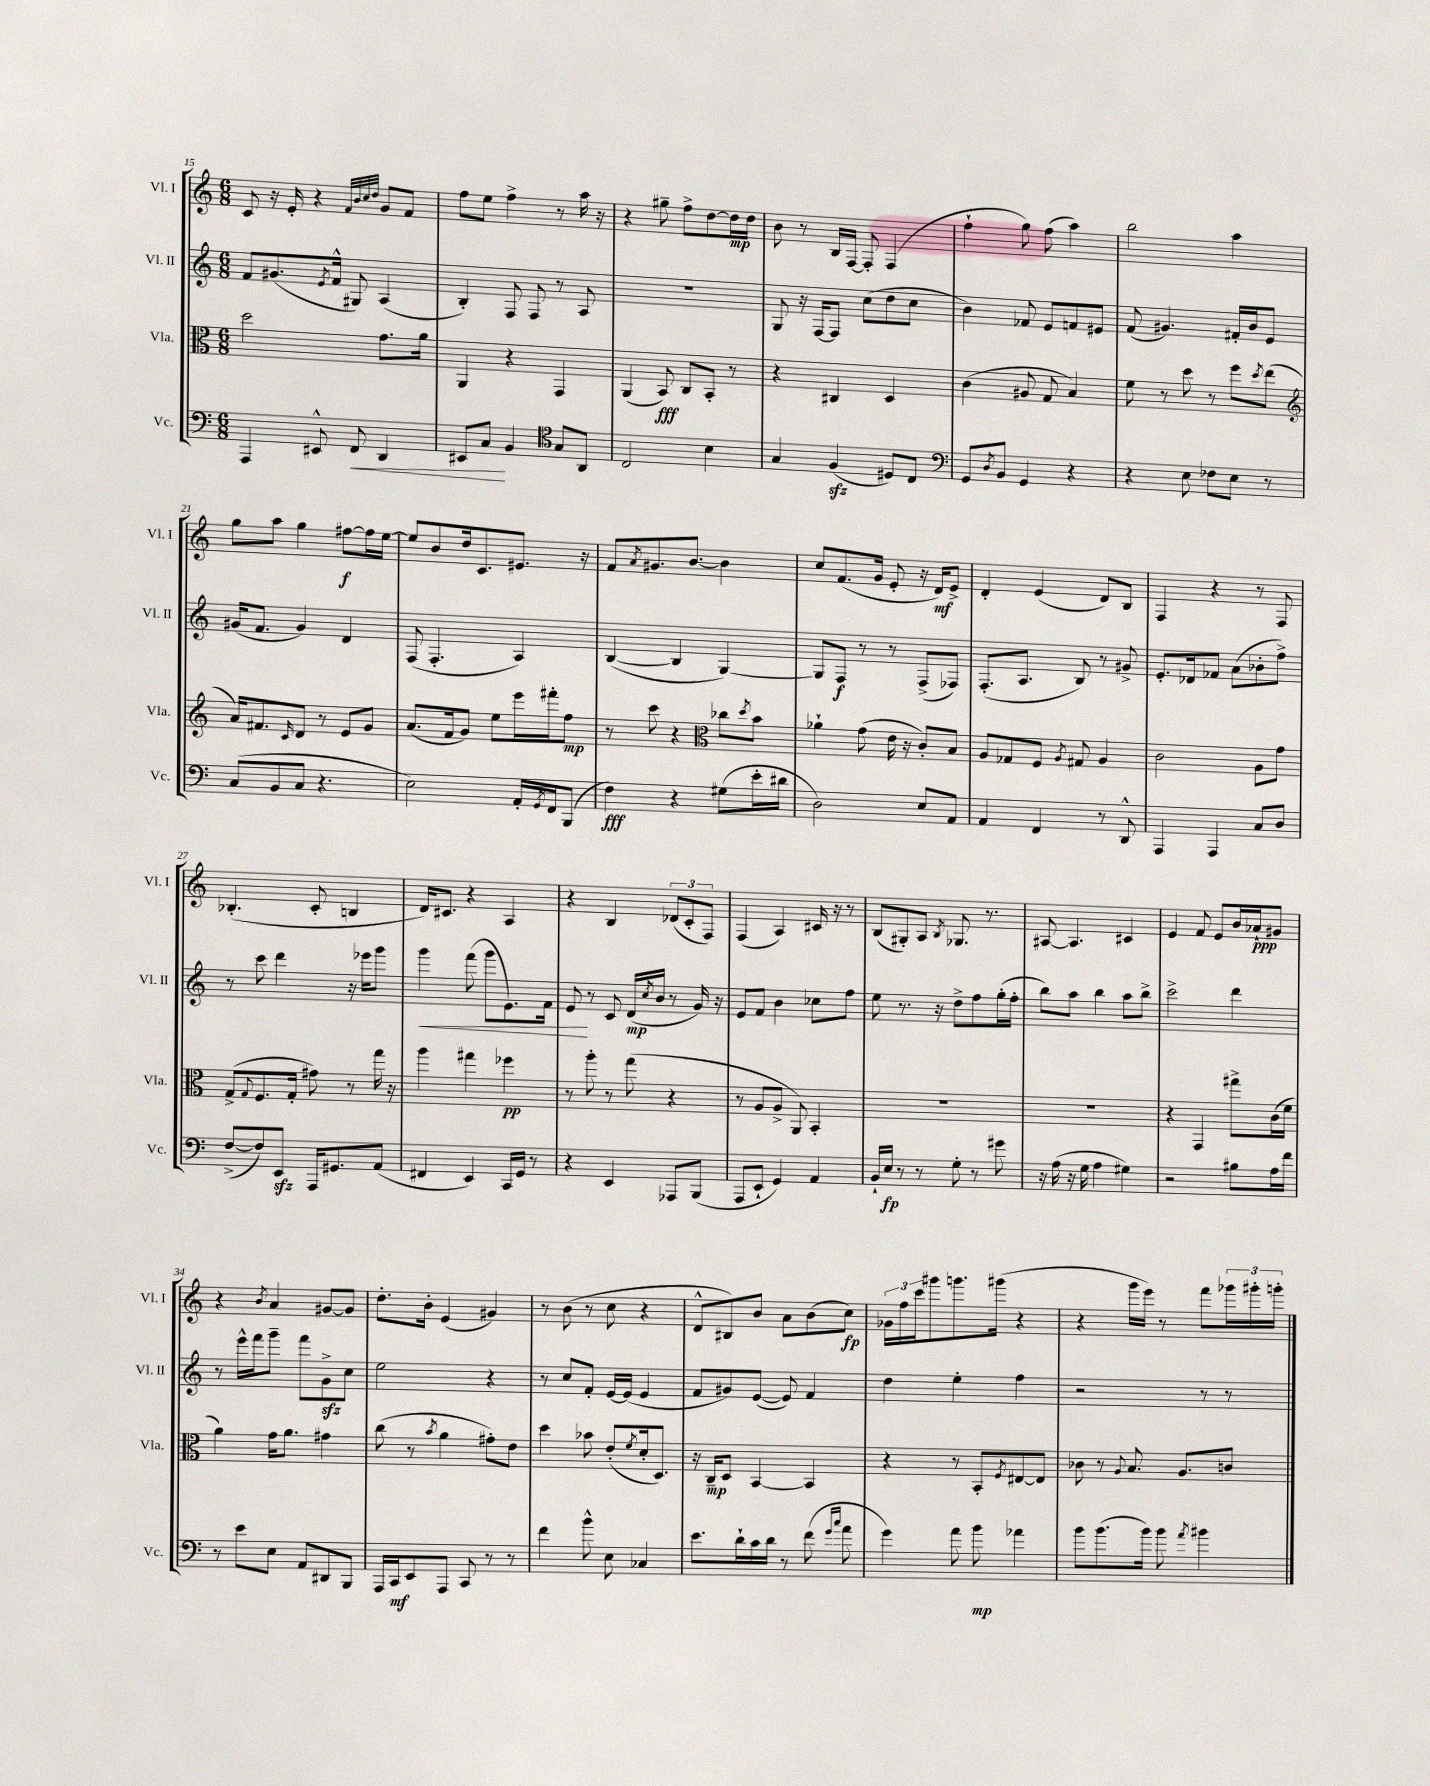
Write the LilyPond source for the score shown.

<<
\new StaffGroup <<
\new Staff = "s0" \with { instrumentName = "Vl. I" shortInstrumentName = "Vl. I" } {
    \clef treble \key c \major \numericTimeSignature \time 6/8
    c'8 r16 e'16-. r4 \grace { f'32 b'32 c''32 d''32 } g'8 f'8 |
    f''8 e''8 f''4-> r8 a''16 r16 |
    r4 gis''8-- f''8-> d''8~ d''16\mp d''16 |
    b'8 r8 b16 f16~ f8-. f4( |
    f''4-! g''8) f''8( a''4) |
    b''2 a''4 |
    g''8 a''8 g''4 fis''8~\f fis''16 e''16~ |
    e''8 b'8 d''16 c'8. eis'8. r16 |
    f'8 \acciaccatura { a'8 } gis'8. b'8.~ b'4 |
    c''8 f'8.( g'16 e'8-. r16 d'16\mf) e'8-> |
    d'4-. e'4( d'8) b8 |
    f4 r4 r8 f8 |
    bes4.-.( c'8-. b4 |
    d'16) cis'8. r4 a4 |
    r4 b4 \tuplet 3/2 { des'8( c'8-. f8) } |
    f4( a4) cis'16 r16 r8 |
    b8( gis8-.) a8 \acciaccatura { b8 } ges8. r8. |
    ais8~ ais4. cis'4 |
    e'4 f'8 e'8 b'16 aes'16-!\ppp gis'8 |
    r4 \acciaccatura { b'8 } a'4 gis'8~ gis'8 |
    d''8.-. b'16-. e'4( gis'4) |
    r8 b'8( r8 c''8 r4 |
    d'8-^ bis8) b'8 a'8 b'8( c''8\fp) |
    \tuplet 3/2 { ges'16 f''16 c'''16 } gis'''8 g'''8. gis'''16( r4 |
    r4 g'''16 e'''16) r8 f'''8 \tuplet 3/2 { ges'''16 gis'''16-. g'''16-. } \bar "|." |
}
\new Staff = "s1" \with { instrumentName = "Vl. II" shortInstrumentName = "Vl. II" } {
    \clef treble \key c \major \numericTimeSignature \time 6/8
    f'8 gis'8.( \acciaccatura { e'8 } f'16-^ gis8) a4( |
    b4-.) f8 f8 r8 a8 |
    R2. |
    g8 r16 f16~ f8 c''8( d''8 c''8 |
    b'4) fes'8 e'8 f'8 eis'8 |
    f'8( gis'4.) fis'16-. b'16 e'8 |
    gis'16( f'8. gis'4) d'4 |
    f8( f4.-. a4) |
    b4~( b4 g4~) |
    g8 f8\f r8 r8 f8->( fes8) |
    f8.-.( a8. b8) r8 gis'8-> |
    e'8.-. des'16 fes'8 a'8( bes'8-. f''8->) |
    r8 c'''8 d'''4 r16 ees'''16 g'''8 |
    g'''4\< f'''8( g'''8 e'8.) f'16 |
    e'8\! r8 c'8 d'16\mp( \acciaccatura { c''8 } b'16 r8 g'16) r16 |
    e'8 f'8 b'4 ces''8 f''8 |
    e''8 r8. r16 d''8-> f''8 g''16-.( f''16-. |
    b''8) a''8 b''4 a''8 b''8-> |
    c'''2-> d'''4 |
    r8 e'''16-^ f'''16 g'''8-- f'''8 g'8->\sfz c''8 |
    e''2 r4 |
    r8 c''8 f'8-. e'16~ e'16( e'4 |
    f'8 gis'8) e'8~( e'8) f'4 |
    d''4 e''4-. f''4 |
    r2 r8 r8 \bar "|." |
}
\new Staff = "s2" \with { instrumentName = "Vla." shortInstrumentName = "Vla." } {
    \clef alto \key c \major \numericTimeSignature \time 6/8
    d''2 g'8. a'16 |
    a,4 r4 g,4 |
    a,4( b,8\fff) c8 b,8-. r8 |
    r4 cis4 d4 |
    c'4( ais8 g8 b4) |
    f'8 r8 d''8 r8 f''8 \acciaccatura { d''8 } e''8( |
    \clef treble a'16) fis'8. \grace { c'16 } d'8 r8 e'8 g'8 |
    a'8.( f'16 g'8) e''8 e'''16 fis'''16-. f''8\mp |
    r8 c'''8 r4 \clef alto ces''8 \acciaccatura { d''8 } b'8 |
    aes'4-! g'8( e'16 r16 c'8-.) b8 |
    a8 ges8 f8 \acciaccatura { a8 } gis8 a4 |
    c'2 a8 g'8 |
    g8->( \appoggiatura { g8 } f8. g16-. gis'8) r8 g''16 r16 |
    a''4 gis''4 fes''4\pp |
    r8 a''8-. r8 g''8( r4 |
    r8 a8 a8-> a,8) b,4-. |
    R2. |
    R2. |
    r4 g,4 gis''8-> c'16( f'16 |
    a'4) g'16 a'8. gis'4 |
    c''8( r8 \acciaccatura { b'8 } a'4 gis'8-.) e'8 |
    d''4 bes'8 e'8-.( \acciaccatura { f'8 } d'16-. d8.) |
    r16 c16--\mp d8 b,4~ b,4 |
    r4 r8 b,8-. \acciaccatura { f8 } eis8~ eis8 |
    ces'8 r8 \appoggiatura { a8 } b8. a8. c'8 \bar "|." |
}
\new Staff = "s3" \with { instrumentName = "Vc." shortInstrumentName = "Vc." } {
    \clef bass \key c \major \numericTimeSignature \time 6/8
    a,,4 eis,8-^ f,8\< d,4 |
    eis,8 c8\! b,4 \clef tenor g8 a,8 |
    c2 b4 |
    g4 f4\sfz( dis8) c8 |
    \clef bass g,8 \acciaccatura { d8 } b,8 g,4 r4 |
    r4 e8 fes8 e8 r8 |
    c8( b,8 c8 r4. |
    e2) a,16-. \acciaccatura { g,8 } f,16 b,,8( |
    f4\fff) r4 gis8( e'16-. dis'16 |
    d2) e8 a,8 |
    a,4 f,4 r8 d,8-^ |
    a,,4 a,,4 c8 d8 |
    f8~->( f8) e,8\sfz a,,16 gis,8. a,8( |
    fis,4 e,4) c,16 g,16 r8 |
    r4 e,4 aes,,8 b,,8( |
    a,,8 e,8-! g,4) a,4 |
    b,16-! e16\fp r8 r8 g8-. r8 gis'8 |
    r16 a16( r16 g16 a4 gis4) |
    r2 bis8 a16 f'16 |
    r8 e'8 e8 a,8 dis,8 b,,8 |
    a,,16 c,16\mf e,8 a,,8 c,8 r8 r8 |
    f'4 b'8-^ e8 ces4 |
    e'8. d'16-! c'16 d'16 r8 f'8( \grace { g'16 c''16 } a'8 |
    g'4) a'8 b'8\mp aes'4 |
    b'8 b'8.( b'16) b'8 \acciaccatura { a'8 } bis'4 \bar "|." |
}
>>
>>
\layout { \context { \Score currentBarNumber = #15 } }
